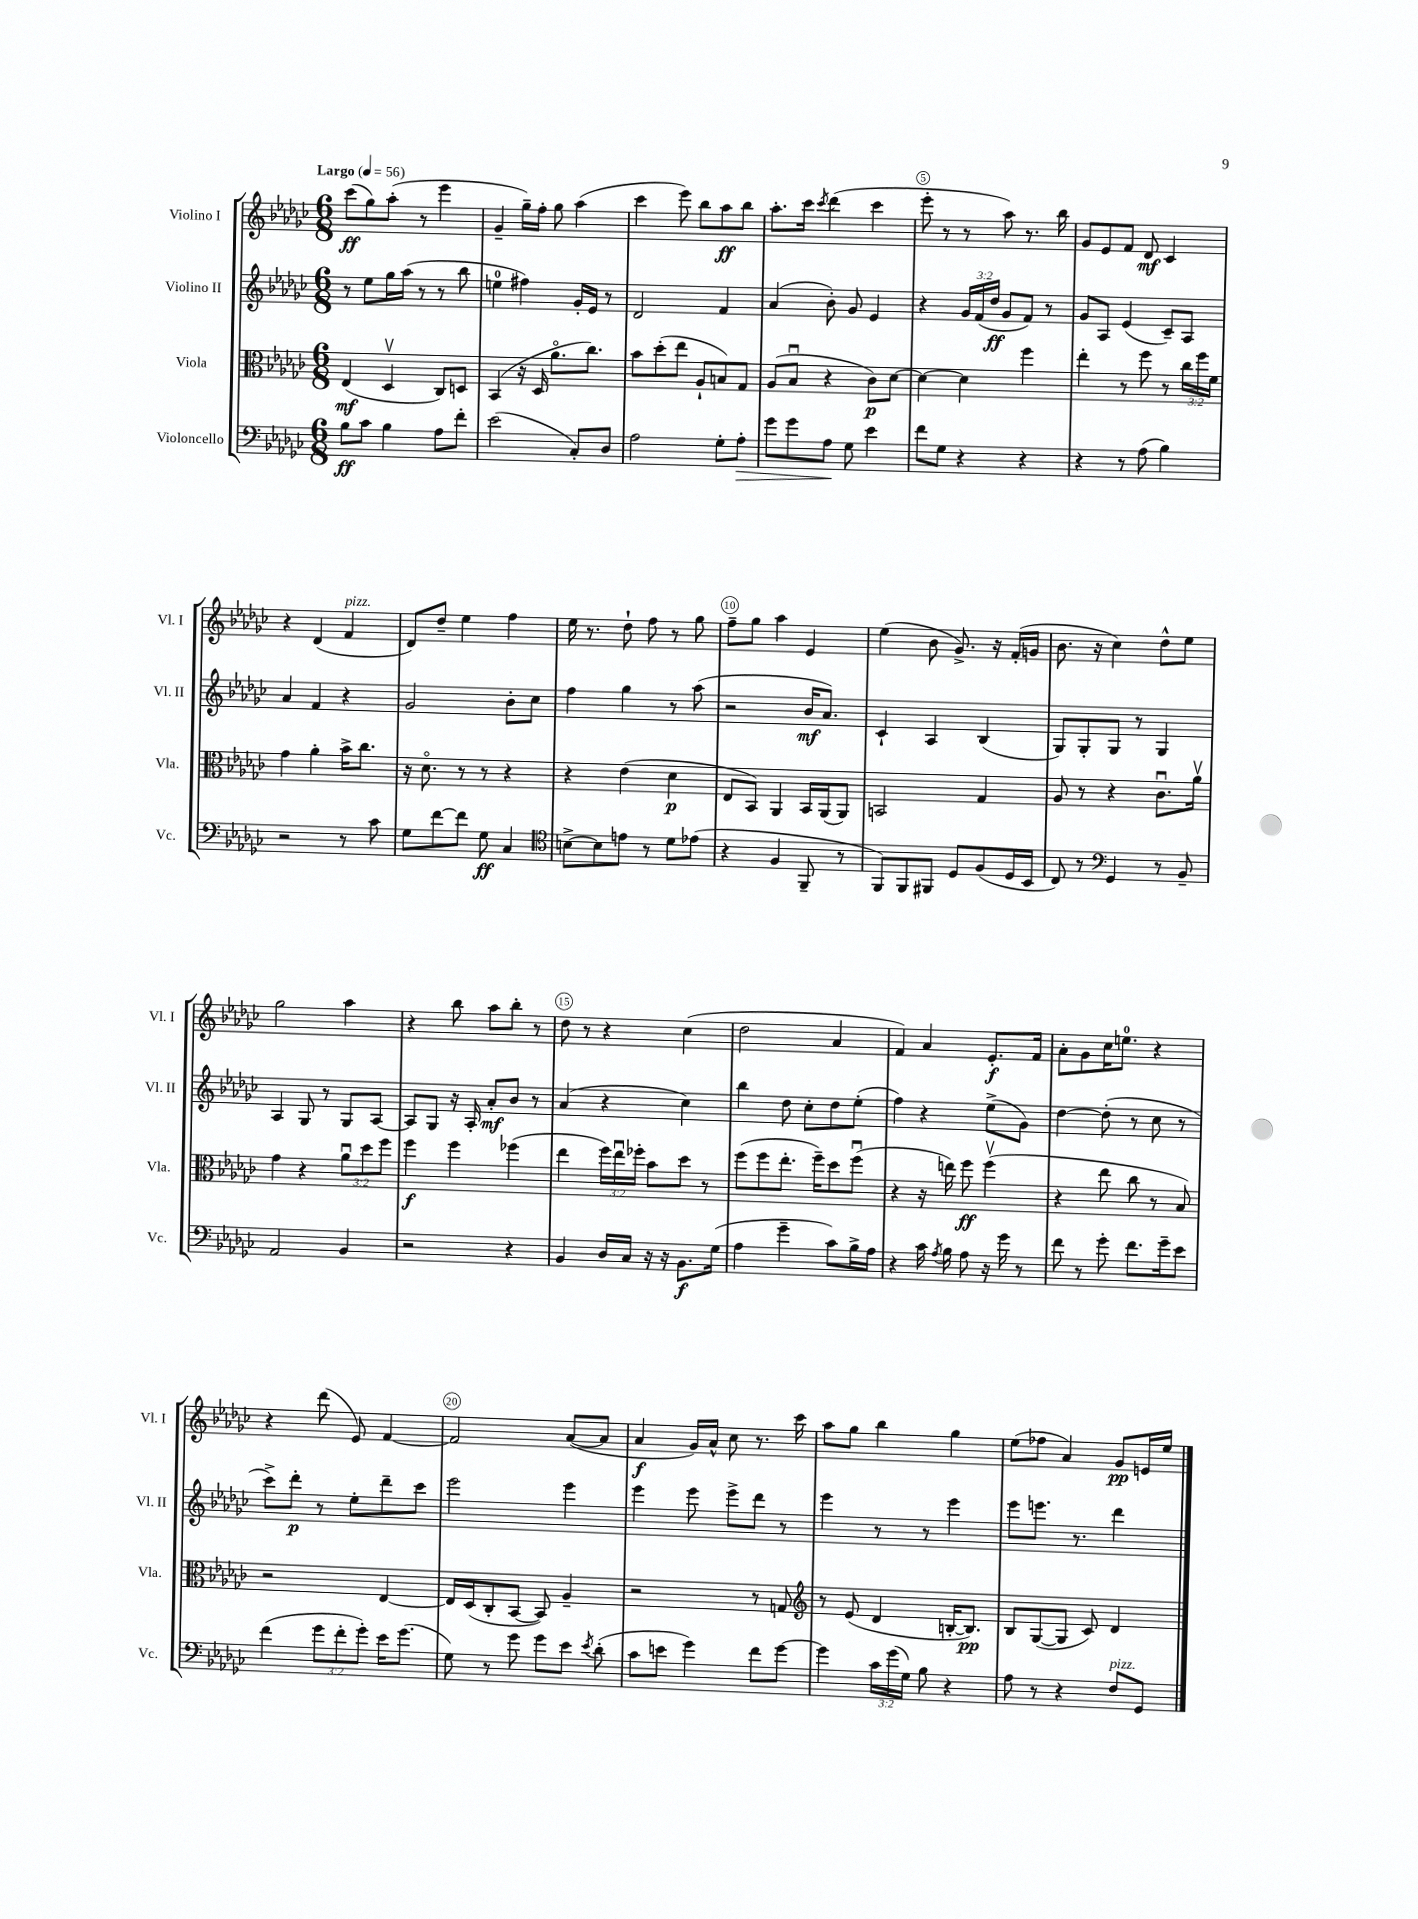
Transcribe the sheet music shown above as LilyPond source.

<<
\new StaffGroup <<
\new Staff = "s0" \with { instrumentName = "Violino I" shortInstrumentName = "Vl. I" } {
    \clef treble \key ges \major \numericTimeSignature \time 6/8 \tempo "Largo" 4 = 56
    \autoBeamOff ces'''8[\ff( ges''8) aes''8]-.( r8 ees'''4 |
    ges'4-- ges''16[--) f''16]-. ges''8 aes''4( |
    ces'''4 ees'''8) bes''8[ aes''8\ff bes''8] |
    aes''8.[-. ces'''16] \acciaccatura { ces'''8 } des'''4( ces'''4 |
    ees'''8-. r8 r8 aes''8) r8. bes''16 |
    ges'8[ ees'8 f'8] des'8\mf ces'4 |
    r4 des'4( f'4^\markup { \italic "pizz." } |
    des'8[) des''8]-- ees''4 f''4 |
    ees''16 r8. des''8-! f''8 r8 ges''8 |
    f''8[-- ges''8] aes''4 ees'4 |
    ees''4( bes'8 ges'8.->) r16 f'16[-.( g'16] |
    bes'8. r16 ces''4) des''8[-^ ees''8] |
    ges''2 aes''4 |
    r4 bes''8 aes''8[ bes''8]-. r8 |
    des''8 r8 r4 ces''4( |
    des''2 aes'4 |
    f'4) aes'4 ees'8.[-.\f f'16] |
    aes'8[-. ges'8 ces''16 e''8.]-0 r4 |
    r4 des'''8( ees'8) f'4~ |
    f'2 aes'8[~( aes'8] |
    aes'4\f ges'16[) aes'16]-^ ces''8 r8. ces'''16 |
    aes''8[ ges''8] bes''4 ges''4 |
    ees''8[( fes''8] aes'4) ges'8[\pp e'16 ees''16] \bar "|." |
}
\new Staff = "s1" \with { instrumentName = "Violino II" shortInstrumentName = "Vl. II" } {
    \clef treble \key ges \major \numericTimeSignature \time 6/8 \override Staff.TupletNumber.text = #tuplet-number::calc-fraction-text
    \autoBeamOff r8 ees''8[ ges''16 aes''16]( r8 r8 bes''8 |
    e''4-0 fis''4) ges'16[-. ees'16] r8 |
    des'2 f'4 |
    aes'4( bes'8-.) ges'8 ees'4 |
    r4 \tuplet 3/2 { ges'16[ f'16( des''16]\ff } ges'8[ f'8]) r8 |
    ges'8[ aes8] ees'4( ces'8[--) aes8] |
    aes'4 f'4 r4 |
    ges'2 bes'8[-. ces''8] |
    f''4 ges''4 r8 aes''8( |
    r2 bes'16[\mf aes'8.]) |
    ces'4-! aes4 bes4( |
    ges8[) ges8-. ges8] r8 ges4 |
    aes4 ges8 r8 ges8[ aes8]~ |
    aes8[ ges8] r16 aes16-. aes'8[-.\mf bes'8] r8 |
    aes'4( r4 ces''4) |
    bes''4 des''8 ces''8[-. des''8 ees''8]-.( |
    f''4) r4 ees''8[->( ges'8]) |
    des''4~ des''8-.( r8 ces''8 r8 |
    ces'''8[->) des'''8]-.\p r8 ees''8[-. des'''8-- ces'''8] |
    ees'''2 ees'''4 |
    ees'''4 ees'''8 ees'''8[-> des'''8] r8 |
    ees'''4 r8 r8 ees'''4 |
    ees'''8[ e'''8.] r8. des'''4 \bar "|." |
}
\new Staff = "s2" \with { instrumentName = "Viola" shortInstrumentName = "Vla." } {
    \clef alto \key ges \major \numericTimeSignature \time 6/8 \override Staff.TupletNumber.text = #tuplet-number::calc-fraction-text
    \autoBeamOff ees4\mf( des4\upbow ces8[) d8] |
    bes,4( r16 des16 aes'8.[\flageolet ces''8.]) |
    bes'8[ des''8-.( ees''8] aes8[-! b8) ges8] |
    aes8[( bes8]\downbow r4 ces'8[\p) des'8]~ |
    des'4~ des'4 f''4 |
    ees''4-. r8 f''8 r8 \tuplet 3/2 { ces''16[ f''16 f'16] } |
    ges'4 aes'4-. bes'16[-> ces''8.] |
    r16 des'8.\flageolet r8 r8 r4 |
    r4 ees'4( des'4\p |
    ees8[ bes,8]) aes,4 bes,16[ aes,16( aes,8]) |
    b,2 ges4 |
    aes8 r8 r4 ces'8.[\downbow aes'16]\upbow |
    ges'4 r4 \tuplet 3/2 { aes'8[\downbow des''8 f''8] } |
    f''4\f f''4 fes''4( |
    ees''4 \tuplet 3/2 { f''16[) ees''16\downbow fes''16]-. } bes'8[ des''8] r8 |
    f''8[( f''8 ees''8.]-. f''16[--) des''8 f''8]\downbow( |
    r4 r16 e''16) f''8\ff f''4\upbow( |
    r4 ees''8 ces''8 r8 bes8) |
    r2 ees4~ |
    ees16[ des16( ces8-. bes,8]~ bes,8) aes4-- |
    r2 r8 g8 |
    \clef treble r8 ees'8( des'4 b16[~-. b8.]\pp) |
    bes8[ ges8~( ges8] ces'8) des'4 \bar "|." |
}
\new Staff = "s3" \with { instrumentName = "Violoncello" shortInstrumentName = "Vc." } {
    \clef bass \key ges \major \numericTimeSignature \time 6/8 \override Staff.TupletNumber.text = #tuplet-number::calc-fraction-text
    \autoBeamOff bes8[\ff ces'8] bes4 aes8[ f'8]-. |
    ees'2( ces8[-.) des8] |
    aes2 ges8[-. aes8]-.\> |
    ges'8[ ges'8 aes8]\! ges8 ees'4 |
    f'8[ ges8] r4 r4 |
    r4 r8 aes8( bes4) |
    r2 r8 ces'8 |
    ges8[ f'8~ f'8] ges8\ff ces4 |
    \clef tenor b8[~-> b8 e'8] r8 des'8[ ees'8]( |
    r4 f4 f,8-- r8 |
    f,8[) f,8 fis,8] des8[ f8( des16 bes,16] |
    ces8) r8 \clef bass ges,4 r8 bes,8-- |
    aes,2 bes,4 |
    r2 r4 |
    bes,4 des16[ ces16] r16 r16 bes,8.[\f ges16]( |
    aes4 ges'4-- ces'8[) bes16-> aes16] |
    r4 ces'16 \acciaccatura { aes8 } bes16 aes8 r16 ges'16 r8 |
    f'8 r8 ges'8-. f'8.[ ges'16-- ees'8] |
    f'4( \tuplet 3/2 { ges'8[ f'8-. ges'8]-.) } ees'16[ ges'8.]( |
    ges8) r8 ges'8 ges'8[ ees'8] \acciaccatura { ees'8 } des'8-.( |
    ces'8[ e'8] ges'4) f'8[ ges'8]~ |
    ges'4 \tuplet 3/2 { ces'16[ ges'16( ges16]) } bes8 r4 |
    aes8 r8 r4 f8[^\markup { \italic "pizz." } ges,8] \bar "|." |
}
>>
>>
\layout { \context { \Score \override BarNumber.break-visibility = ##(#f #t #t) barNumberVisibility = #(every-nth-bar-number-visible 5) \override BarNumber.stencil = #(make-stencil-circler 0.1 0.3 ly:text-interface::print) } }
